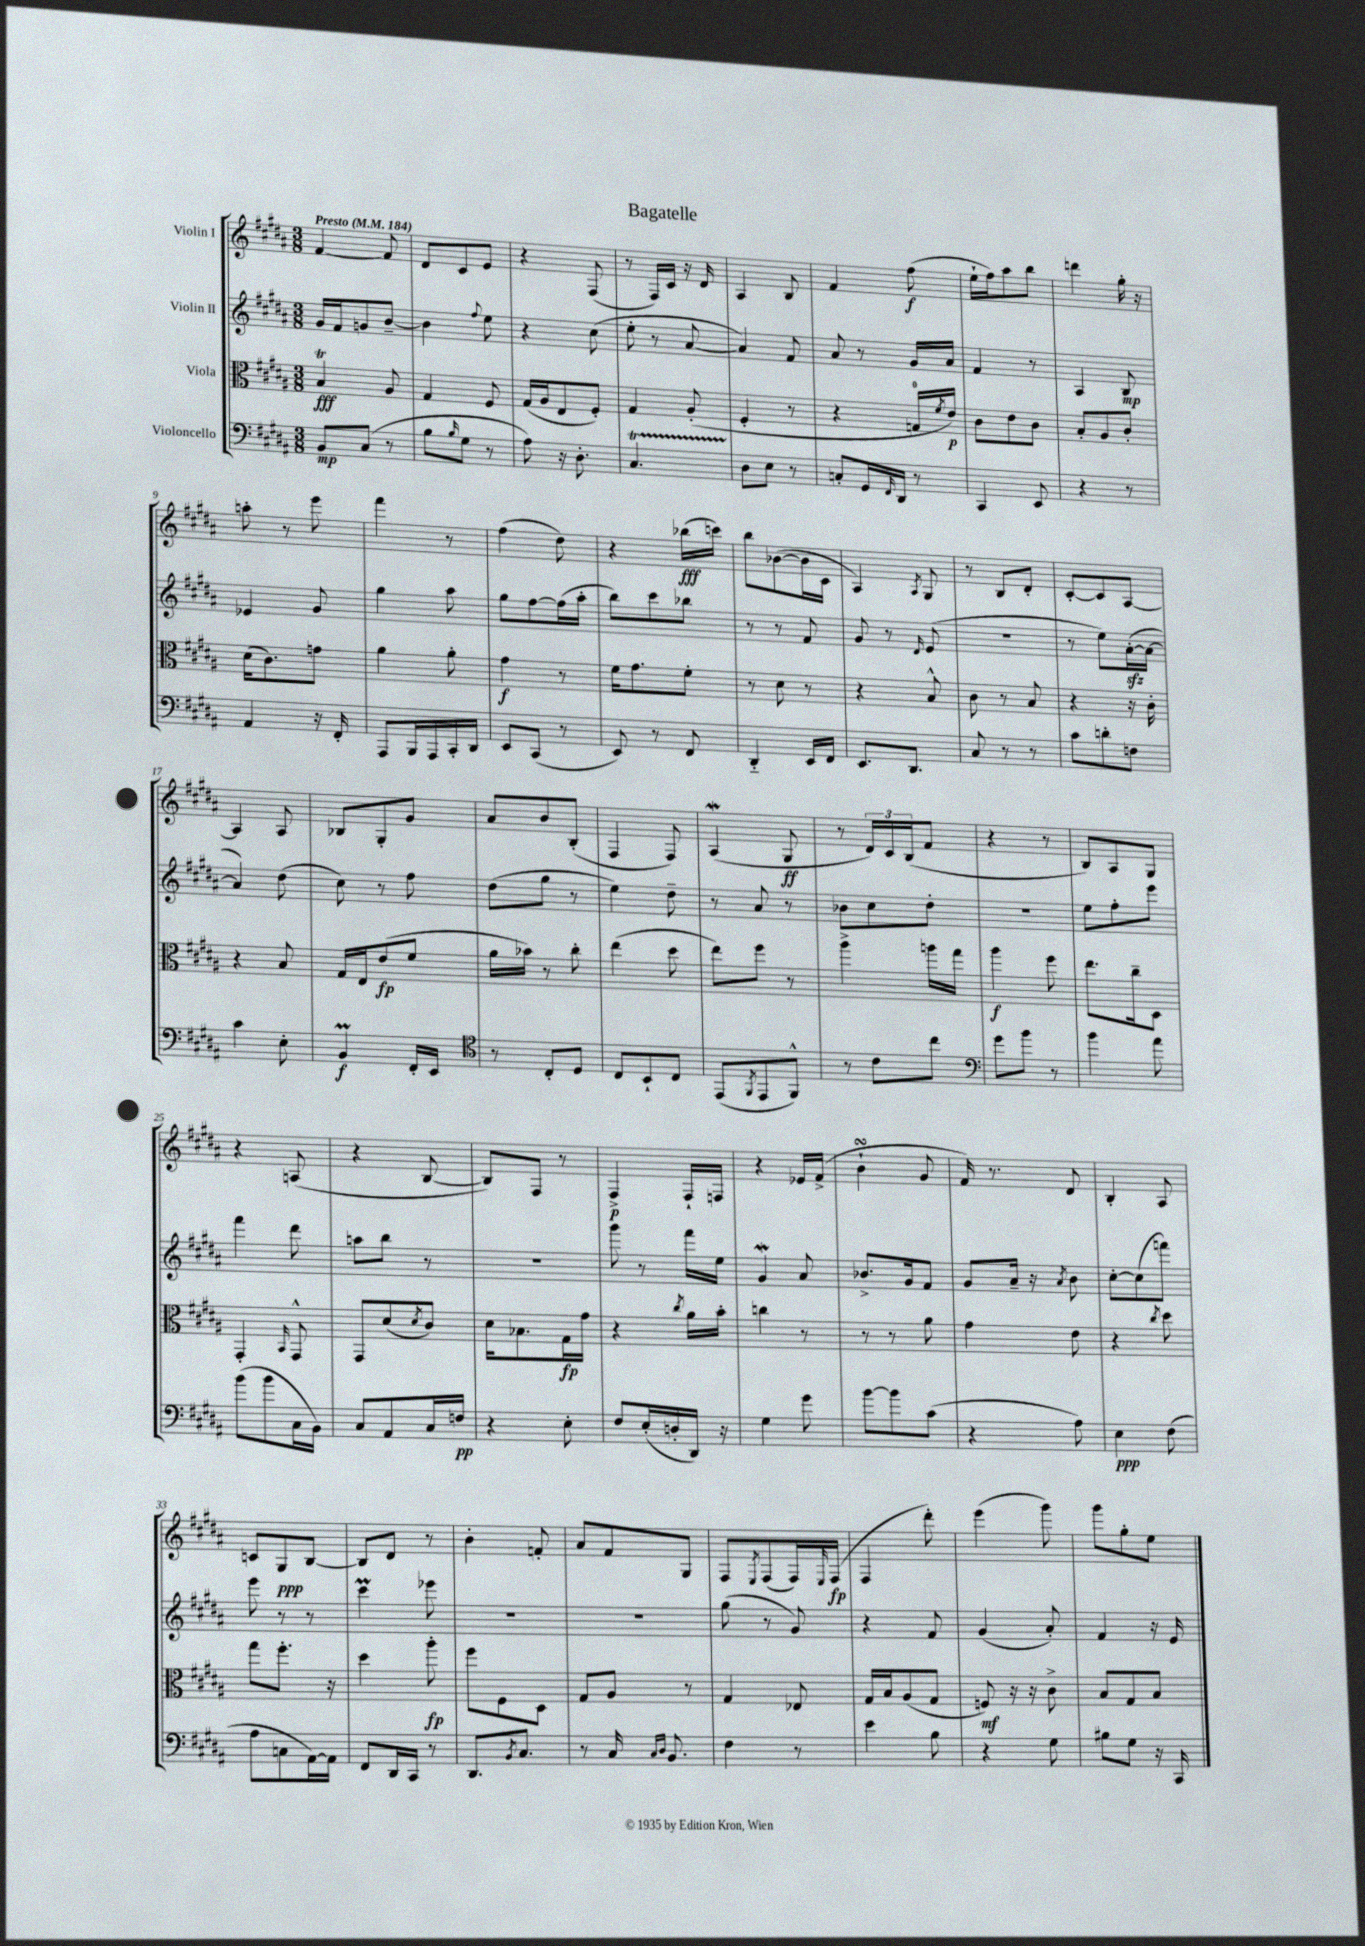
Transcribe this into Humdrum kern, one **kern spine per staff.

**kern	**kern	**kern	**kern
*staff4	*staff3	*staff2	*staff1
*clefF4	*clefC3	*clefG2	*clefG2
*k[f#c#g#d#a#]	*k[f#c#g#d#a#]	*k[f#c#g#d#a#]	*k[f#c#g#d#a#]
*M3/8	*M3/8	*M3/8	*M3/8
*MM184	*MM184	*MM184	*MM184
8BB/L	4B/	16g#/LL	[4f#/
.	.	16f#/J	.
(8C#/J	.	8g/	.
8r	8A#/	[8b~/J	8f#/]
=	=	=	=
8B\L	4G#/	4b\]	8d#/L
16qqB/	.	.	.
8G#\J	.	.	8c#/
.	.	8qqff#/	.
8r	8F#/	8ee\	8e/J
=	=	=	=
8A#\)	(16G#/LL	4r	4r
.	16A#/J	.	.
16r	8E/	.	.
8.D#'\	.	.	.
.	8F#'/J)	(8cc#\	(8F#/
=	=	=	=
4.C#/	4G#/	8ee'\	8r
.	.	8r	16F#/LL)
.	.	.	16c#/JJ
.	(8A#'/	[8a#/	16r
.	.	.	16d#/
=	=	=	=
8D#\L	4F#'/	4a#/])	4A#/
8E\J	.	.	.
8r	8r	8f#/	8B/
=	=	=	=
8C'/L	4r	8a#/	4f#/
16GG#/L	.	8r	.
16qqFF#/	.	.	.
16DD#/JJ	.	.	.
8r	16G/LL	16g#/LL	(8ff#\
.	8qf#/	.	.
.	16e/JJ)	16a#/JJ	.
=	=	=	=
4CC#/	8c#\L	4f#/	16ee`\LL
.	.	.	16ff#\J)
.	8e\	.	8aa#\
8EE/	8c#\J	8r	8bb\J
=	=	=	=
4r	8B'/L	4A#/	4ddd\
.	8A#/	.	.
8r	8c#'/J	8B/	16gg#'\
.	.	.	16r
=	=	=	=
4AA#/	(16d#\LK	4e-/	8aa'\
.	8.c#\)	.	.
.	.	.	8r
16r	8g\J	8g#/	8eee\
16FF#'/	.	.	.
=	=	=	=
8AAA#/L	4a#\	4gg#\	4fff#\
16BBB/L	.	.	.
16AAA#/	.	.	.
16CC#'/	8a#'\	8aa#\	8r
16DD#/JJ	.	.	.
=	=	=	=
8EE/L	4g#\	8gg#\L	(4ff#\
(8CC#/J	.	[8ff#\	.
8r	8r	(16ff#\]L	8dd#\)
.	.	16aa#'\JJ	.
=	=	=	=
8EE/)	16f#\LK	8bb\L)	4r
.	8.g#\	.	.
8r	.	8ccc#\	.
8FF#/	8f#'\J	8bb-\J	(16bb-\LL
.	.	.	16ccc\JJ)
=	=	=	=
4DD#'~/	8r	8r	8bb\L
.	8d#\	8r	([8b-\
16EE/LL	8r	8f#/	16b-\]L
16FF#/JJ	.	.	16c#\JJ
=	=	=	=
8.EE/L	4r	8g#/	4A#/)
.	.	8r	.
8.DD#/J	.	.	.
.	.	16qqd#/	8qA#/
.	8B^^/	(8e/	8G#/
=	=	=	=
8C#/	8c#\	4.r	8r
8r	8r	.	8B/L
8r	8B/	.	8d#'/J
=	=	=	=
8c#\L	4r	8r	[8c#'/L
8d'\	.	8ee\L)	8c#/]
8F\J	16r	([16a#'\L	[8A#/J
.	16c#'\	16a#\_JJ	.
=	=	=	=
4c#\	4r	4a#/])	4A#/]
8E'\	8B/	(8dd#\	8A#/
=	=	=	=
4BB/	16G#/LL	8cc#\)	8B-/L
.	16E/J	.	.
.	(8e/	8r	8G#'/
16FF#'/LL	8f#/J	8ff#\	8g#/J
16EE/JJ	.	.	.
=	=	=	=
*clefC4	*	*	*
8r	16a#\LL	(8dd#\L	8a#/L
.	16b-\JJ)	.	.
8C#'/L	8r	8gg#\J	8b/
8D#/J	8cc#'\	8r	(8B'/J
=	=	=	=
8C#/L	(4ee\	4ee\)	4F#/
8BB`/	.	.	.
8C#/J	8dd#\	8dd#~\	8F#/)
=	=	=	=
(8EE/L	8ee\L)	8r	(4A#/
8qFF#/	.	.	.
8EE/	8ff#\J	8a#/	.
8FF#^^/J)	8r	8r	8G#/
=	=	=	=
8r	4aa#^\	8b-\L	8r
8c#\L	.	8cc#\	24d#/LL)
.	.	.	24c#/
.	.	.	(24B/J
8cc#\J	16aa\LL	8dd#'\J	8f#/J
.	16gg#\JJ	.	.
=	=	=	=
*clefF4	*	*	*
8g#\L	4aa#\	4.r	4r
8b\J	.	.	.
8r	8ff#\	.	8r
=	=	=	=
4b\	8.ee\L	8ee\L	8B/L)
.	.	8ff#'\	8A#/
.	16cc#~\k	.	.
8a#\	8D#\J	8eee\J	8G#/J
=	=	=	=
(8b\L	4GG#'/	4fff#\	4r
8b\	.	.	.
.	16qqBB/	.	.
16C#\L	8GG#^^/	8ddd#\	(8A/
16BB\JJ)	.	.	.
=	=	=	=
8C#/L	8GG#/L	8aa\L	4r
8AA#/	(8d#/	8bb\J	.
.	8qd#/	.	.
16C#/L	8c#/J)	8r	[8B/
16F/JJ	.	.	.
=	=	=	=
4r	16d#\LK	4.r	8B/]L)
.	8.B-\	.	.
.	.	.	8F#/J
8E'\	16G#\L	.	8r
.	16g#\JJ	.	.
=	=	=	=
8F#/L	4r	8ggg#\	4F#^/
(16E'/L	.	8r	.
16D'/	.	.	.
.	8qcc#/	.	.
16DD#/JJ)	16a#\LL	16fff#\LL	16F#`/LL
16r	16b'\JJ	16ee\JJ	16F/JJ
=	=	=	=
4G#\	4cc\	4g#/	4r
8g#\	8r	8a#/	16e-/LL
.	.	.	(16f#^/JJ
=	=	=	=
[8b\L	8r	8.b-^/L	4b`\
8b\]	8r	.	.
.	.	16g#/k	.
(8c#\J	8a#\	8f#/J	8g#/
=	=	=	=
4r	4g#\	8g#/L	16f#/)
.	.	.	8.r
.	.	16a#~/Jk	.
.	.	16r	.
.	.	8qa#/	.
8A#\)	8e\	8b\	8d#/
=	=	=	=
4E\	4r	[8cc#'\L	4B'/
.	.	(8cc#\]	.
.	8qcc#/	.	.
(8F#\	8dd#\	8fff\J)	8A#/
=	=	=	=
8A#\L	8gg#\L	8eee\	8c/L
8C\	8.ff#'\J	8r	8G#/
[16AA#\L)	.	8r	[8B/J
16AA#\]JJ	16r	.	.
=	=	=	=
8FF#/L	4dd#\	4ccc#\	8B/]L
16DD#/L	.	.	8d#/J
16CC#/JJ	.	.	.
8r	8aa#'\	8eee-\	8r
=	=	=	=
8.DD#/L	8ff#\L	4.r	4b'\
.	8F#\	.	.
8qBB/	.	.	.
8.C#/J	.	.	.
.	8D#\J	.	8f'/
=	=	=	=
8r	8G#/L	4.r	8a#/L
16C#/	8A#/J	.	8f#/
16qqC#/LL	.	.	.
16qqD#/JJ	.	.	.
8.BB/	.	.	.
.	8r	.	8G#/J
=	=	=	=
4F#\	4G#/	(8gg#\	8F#/L
.	.	.	8qE/
.	.	8r	(8F#/
8r	8E-/	8g#/)	16F#/L)
.	.	.	16qqE/
.	.	.	(16F#/JJ
=	=	=	=
4e\	16G#/LL	4r	4F#/
.	16B/J	.	.
.	(8A#/	.	.
8B\	8G#/J	8f#/	8ddd#'\)
=	=	=	=
4r	8F/)	(4g#/	(4eee\
.	16r	.	.
.	16r	.	.
8G#\	8c#^\	8a#'/)	8ggg#\)
=	=	=	=
8B#\L	8B/L	4f#/	8ggg#\L
8G#\J	8G#/	.	8gg#'\
16r	8B/J	16r	8ee\J
16CC#/	.	16e/	.
==	==	==	==
*-	*-	*-	*-
